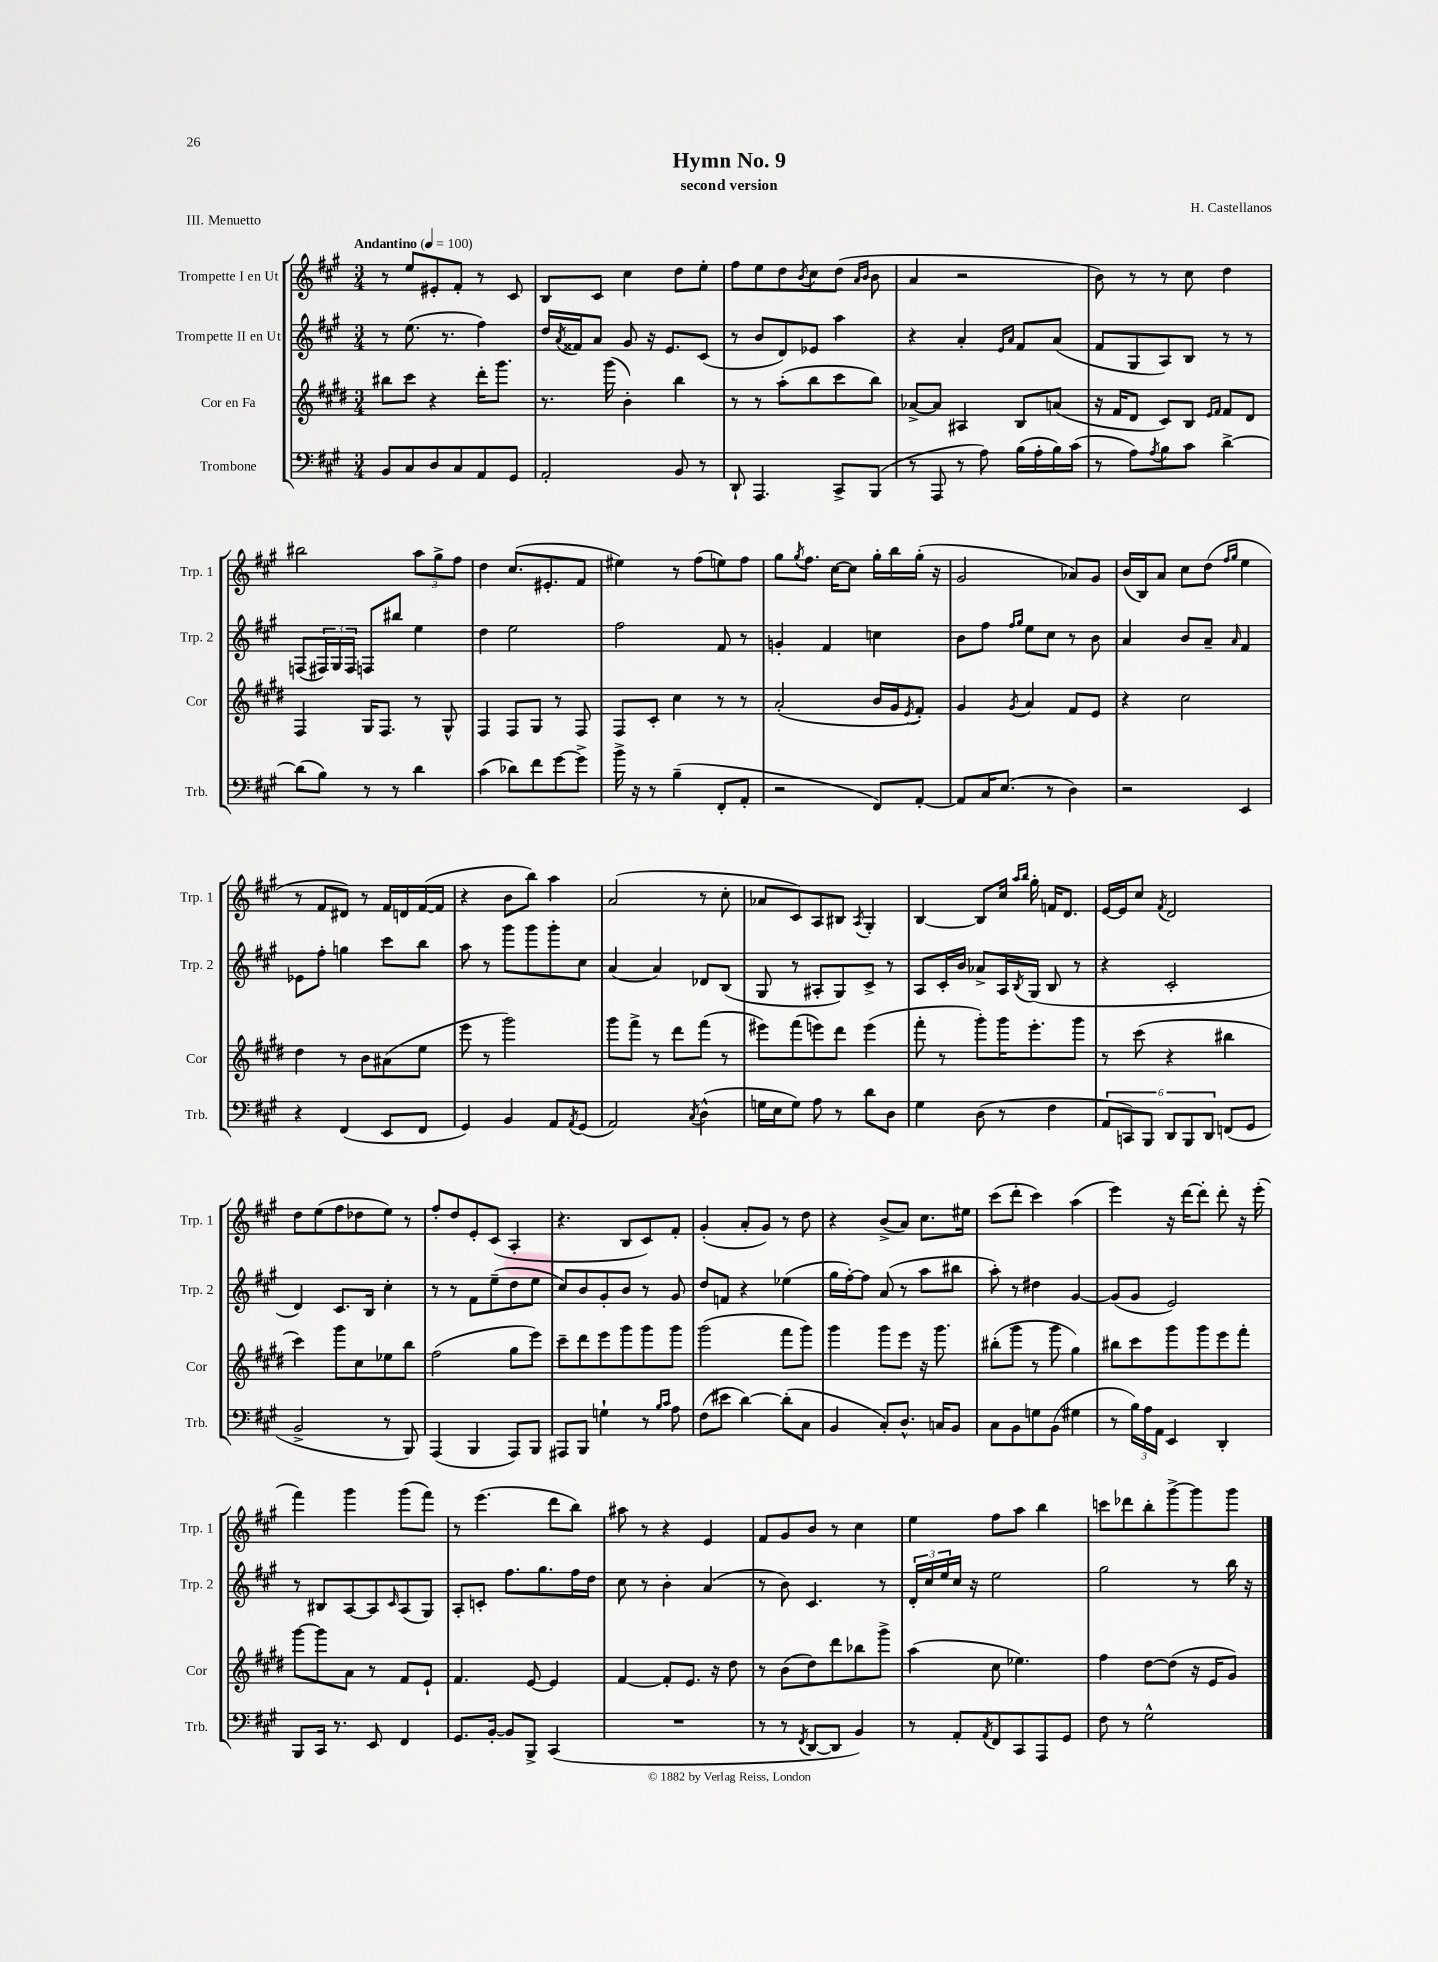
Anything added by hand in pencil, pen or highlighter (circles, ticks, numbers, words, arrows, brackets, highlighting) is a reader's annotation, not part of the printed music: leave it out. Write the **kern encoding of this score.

**kern	**kern	**kern	**kern
*part4	*part3	*part2	*part1
*staff4	*staff3	*staff2	*staff1
*I"Trombone	*I"Cor en Fa	*I"Trompette II en Ut	*I"Trompette I en Ut
*I'Trb.	*I'Cor	*I'Trp. 2	*I'Trp. 1
*clefF4	*clefG2	*clefG2	*clefG2
*k[f#c#g#]	*k[f#c#g#d#]	*k[f#c#g#]	*k[f#c#g#]
*M3/4	*M3/4	*M3/4	*M3/4
*MM100	*MM100	*MM100	*MM100
=1	=1	=1	=1
!	!	!	!LO:TX:a:B:t=Andantino
8BB/L	8bb#X\L	8r	8r
8C#/	8ccc#\J	(8.ee\	8ee/L
8D/	4r	.	8e#X'/
.	.	8.r	.
8C#/	.	.	8f#'/J
8AA/	16ddd#'\KL	4ff#\)	8r
.	8.ggg#\J	.	.
8GG#/J	.	.	8c#/
=2	=2	=2	=2
2AA'/	8.r	16dd/LL	8B/L
.	.	8qa/	.
.	.	16f##X/J	.
.	.	8a/J	8c#/J
.	(16ggg#\	.	.
.	4b'\)	8g#/	4cc#\
.	.	16r	.
.	.	8.e/L	.
8BB/	4bb\	.	8dd\L
8r	.	(8c#/J	8ee'\J
=3	=3	=3	=3
8DD`/	8r	8r	8ff#\L
4.AAA/	8r	8b/L	8ee\
.	(8aa'\L	8d/)	8dd\
.	.	.	8qb/
.	8bb\	8e-X/J	8cc#\
8CC#^/L	8ccc#\	4aa\	(8dd\J
.	.	.	16qqa/LL
.	.	.	16qqb/JJ
(8BBB/J	8bb\J)	.	8b\
=4	=4	=4	=4
8r	[8a-X^/L	4r	4a/
8AAA/	8a-/J]	.	.
8r	4A#X/	4a'/	2r
8A\)	.	.	.
.	.	16qqe/LL	.
.	.	16qqa/JJ	.
(16B\LL	8B/L	8f#/L	.
16A'\	.	.	.
16B\)	(8an/J	(8a/J	.
(16c#\JJ	.	.	.
=5	=5	=5	=5
8r	16r	8f#/L	8b\)
.	16f#/KL	.	.
8A\L)	8d#/J	8G#/	8r
8qA/	.	.	.
8B\	8c#/L)	8A/)	8r
8c#\J	8B/J	8B/J	8cc#\
.	16qqe/LL	.	.
.	16qqf#/JJ	.	.
[4d^\	8f#/L	8r	4dd\
.	8d#/J	8r	.
!!LO:LB:g=z
=6	=6	=6	=6
(8d\L]	4F#/	(8Fn/L	2bb#X\
8B\J)	.	24F#X/L)	.
.	.	24G#/	.
.	.	24F#/JJ	.
8r	16G#/KL	8Fn/L	.
.	8.F#/J	.	.
8r	.	8bb#X/J	.
4d\	8r	4ee\	12aa\L
.	.	.	12gg#^\
.	8G#^^/	.	.
.	.	.	12ff#\J
=7	=7	=7	=7
(4c#\	4F#/	4dd\	4dd\
8d-X\L)	8F#/L	2ee\	(8.cc#/L
8f#\	8G#/J	.	.
.	.	.	8.e#X'/
[8g#\	8r	.	.
8g#^\J]	8F#/	.	8f#/J
=8	=8	=8	=8
16b^\	8F#/L	2ff#\	4ee#X\)
16r	.	.	.
8r	8c#'/J	.	.
(4B~\	4cc#\	.	8r
.	.	.	(8ff#\L
8FF#'/L	8r	8f#/	8een\)
8AA'/J	8r	8r	8ff#\J
=9	=9	=9	=9
2r	(2a'/	4gn'/	8gg#\L
.	.	.	8qgg#/
.	.	.	8.ff#\J
.	.	4f#/	.
.	.	.	[16cc#\KL
.	.	.	8cc#\J]
8FF#/L)	16b/LL	4ccn\	16gg#'\LL
.	16g#/J	.	16bb\
.	8qe/	.	.
[8AA'/J	8f#'/J)	.	(16gg#'\JJ
.	.	.	16r
=10	=10	=10	=10
8AA/L]	4g#/	8b\L	2g#/
16C#/K	.	8ff#\J	.
(8.E/J	.	.	.
.	.	16qqff#/LL	.
.	8qg#/	16qqgg#/JJ	.
.	4a/	8ee\L	.
8r	.	8cc#\J	.
4D\)	8f#/L	8r	8a-X/L)
.	8e/J	8b\	8g#/J
=11	=11	=11	=11
2r	4r	4a/	(16b/LL
.	.	.	16B/J)
.	.	.	8a/J
.	2cc#\	8b/L	8cc#\L
.	.	8a~/J	(8dd\J
.	.	.	16qqff#/LL
.	.	16qqa/	16qqgg#/JJ
4EE/	.	4f#/	4ee\
!!LO:LB:g=z
=12	=12	=12	=12
4r	4dd#\	8e-X\L	8r
.	.	8ff#'\J	8f#/L
(4FF#/	8r	4ggn\	8d#X/J)
.	8b\L	.	8r
8EE/L	(8a#X\	8ccc#\L	16f#/LL
.	.	.	16dn/
8FF#/J	8ee\J	8bb\J	([16f#/
.	.	.	16f#/JJ]
=13	=13	=13	=13
4GG#/)	8eee\	8aa\	4r
.	8r	8r	.
4BB/	2ggg#\)	8ggg#\L	8b\L
.	.	8ggg#\	8bb\J)
8AA/L	.	8ggg#'\	4aa\
8qAA/	.	.	.
(8GG#/J	.	8cc#\J	.
=14	=14	=14	=14
2AA/)	8ggg#\L	(4a/	(2a/
.	8fff#^\J	.	.
.	8r	4a/)	.
.	8ddd#\L	.	.
8qC#/	.	.	.
(4D^^\	(8fff#\J	8d-X/L	8r
.	8r	(8B/J	8cc#'\
=15	=15	=15	=15
16Gn\LL	8eee#X\L)	8G#/	8a-X/L
16E\J	.	.	.
8G\J)	(8fff#\	8r	8c#/)
8A\	8eeen\)	8A#X'/L	8A/
8r	8ddd#\J	8G#/)	8B#X/J
.	.	.	8qA/
8d\L	(4eee\	8c#^/J	4G#'/
8D\J	.	8r	.
=16	=16	=16	=16
4G#\	8fff#'\	8A/L	[4B/
.	8r	16c#'/L	.
.	.	16b/JJ	.
(8D\	8ggg#'\L)	8a-X^/L	8B/L]
8r	16ggg#\K	16A/L	16cc#/Jk
.	.	.	16qqaa/LL
.	.	8qB/	16qqbb/JJ
.	8.eee'\	(16G#/JJ	16gg#'\
4F#\	.	8B/	16fn/KL
.	.	.	8.d/J
.	8ggg#\J	8r	.
=17	=17	=17	=17
12AA/L	8r	4r	[16e/LL
.	.	.	16e/J]
12CCn/)	.	.	.
.	(8ccc#\	.	8cc#/J
12BBB/J	.	.	.
.	.	.	8qf#/
12DD/L	4r	2c#'/	2d/
12BBB/	.	.	.
12DD/J	.	.	.
(8FFn/L	4bb#X\	.	.
8GG#/J	.	.	.
!!LO:LB:g=z
=18	=18	=18	=18
2BB^/	4ccc#\)	4d/)	8dd\L
.	.	.	(8ee\
.	8ggg#\L	8.c#/L	8ff#\
.	8cc#\	.	8dd-X\
.	.	16B/Jk	.
8r	8ee-X\	4cc#'\	8ee\J)
8BBB/)	8bb\J	.	8r
=19	=19	=19	=19
(4AAA/	(2ff#\	8r	8ff#'/L
.	.	8r	8dd/
4BBB/	.	8f#\L	8e'/
.	.	(8ee~\	(8c#/J
8AAA/L)	8gg#\L	8dd\	4A'/
8BBB/J	8eee\J)	8ee\J	.
=20	=20	=20	=20
8AAA#X/L	8ccc#~\L	8cc#/L)	4.r
8BBB/J	8ddd#\	8b/	.
4Gn`\	8eee\	8g#'/	.
.	8ggg#\	8b/J	8B/L
8r	8ggg#\	8r	8c#/)
16qqB/LL	.	.	.
16qqc#/JJ	.	.	.
8A\	8ggg#\J	8g#/	8f#'/J
=21	=21	=21	=21
(8F#\L	(2ggg#\	8dd/L	(4g#'/
8e#X\J	.	8fn/J	.
[4d\)	.	4r	8a'/L
.	.	.	8g#/J)
(8d'\L]	8fff#\L	(4ee-X\	8r
8C#\J	8ggg#\J)	.	8dd\
=22	=22	=22	=22
4BB/	4ggg#\	16gg#\LL	4r
.	.	[16ff#'\J)	.
.	.	8ff#\J]	.
8C#'/L)	8ggg#\L	(8a/	(8b^/L
8.D^^/J	8eee\J	8r	8a/J)
.	16r	8aa\L	8.cc#\L
16Cn/KL	8.ggg#\	.	.
8BB/J	.	8bb#X\J	.
.	.	.	16ee#X\Jk
=23	=23	=23	=23
8C#\L	(8bb#X'\L	8aa'\)	(8ccc#\L
8BB\	8ggg#\J	8r	8ddd'\J
8Gn\	8r	4dd#X\	4ccc#\)
(8BB\J	8ggg#\	.	.
4G#X\	4gg#\)	[4g#/	(4aa\
=24	=24	=24	=24
8r	8bb#X\L	(8g#/L]	4eee\)
24B\LL)	8ccc#\	8g#/J	.
24A\	.	.	.
24AA\JJ	.	.	.
4EE/	8ggg#\	2e/)	16r
.	.	.	[16ddd\KL
.	8ggg#\	.	8ddd'\J]
4DD'/	8eee\	.	8ddd'\
.	8fff#'\J	.	16r
.	.	.	(16eee'\
!!LO:LB:g=z
=25	=25	=25	=25
8BBB/L	[8ggg#\L	8r	4fff#\)
16CC#/Jk	8ggg#\]	8B#X/L	.
8.r	.	.	.
.	8a\J	[8A/	4ggg#\
8EE/	8r	8A/]	.
.	.	16qqc#/	.
4FF#/	8f#/L	(8A/	(8ggg#\L
.	8e`/J	8G#/J)	8fff#\J)
=26	=26	=26	=26
8.GG#/L	4.f#/	8A'/L	8r
.	.	8cn'/J	(4.eee\
[16BB'/Jk	.	.	.
8BB/L]	.	8.ff#\L	.
8BBB^/J	[8e/	.	.
.	.	8.gg#\	.
(4CC#/	4e/]	.	8ddd\L
.	.	16ff#\L	8bb\J)
.	.	16dd\JJ	.
=27	=27	=27	=27
2.r	[4f#/	8cc#\	8aa#X\
.	.	8r	8r
.	8f#'/L]	4b'\	4r
.	8.e/J	.	.
.	.	(4a/	4e/
.	16r	.	.
.	8dd#\	.	.
=28	=28	=28	=28
8r	8r	8r	8f#/L
8r	(8b\L	8b\)	8g#/
8qFF#/	.	.	.
[8DD/L	8dd#\)	4.c#/	8b/J
8DD/J]	8ddd#\	.	8r
4BB/)	8bb-X\	.	4cc#\
.	8ggg#^\J	8r	.
=29	=29	=29	=29
8r	(4aa\	24d'/LL	4ee\
.	.	24cc#/	.
.	.	24ee/	.
8AA'/L	.	16cc#/JJ	.
.	.	16r	.
8qAA/	.	.	.
8FF#/	8cc#\	2ee\	8ff#\L
8CC#/	4.ee-X\)	.	8aa\J
8AAA/	.	.	4bb\
8GG#/J	.	.	.
=30	=30	=30	=30
8F#\	4ff#\	2gg#\	8cccn\L
8r	.	.	8ddd-X\
2G#^^\	[8dd#\L	.	8bb'\
.	(8dd#\J]	.	[8ggg#^\
.	16r	8r	8ggg#\]
.	16e/KL	.	.
.	8g#/J)	16bb\	8ggg#\J
.	.	16r	.
==	==	==	==
*-	*-	*-	*-
